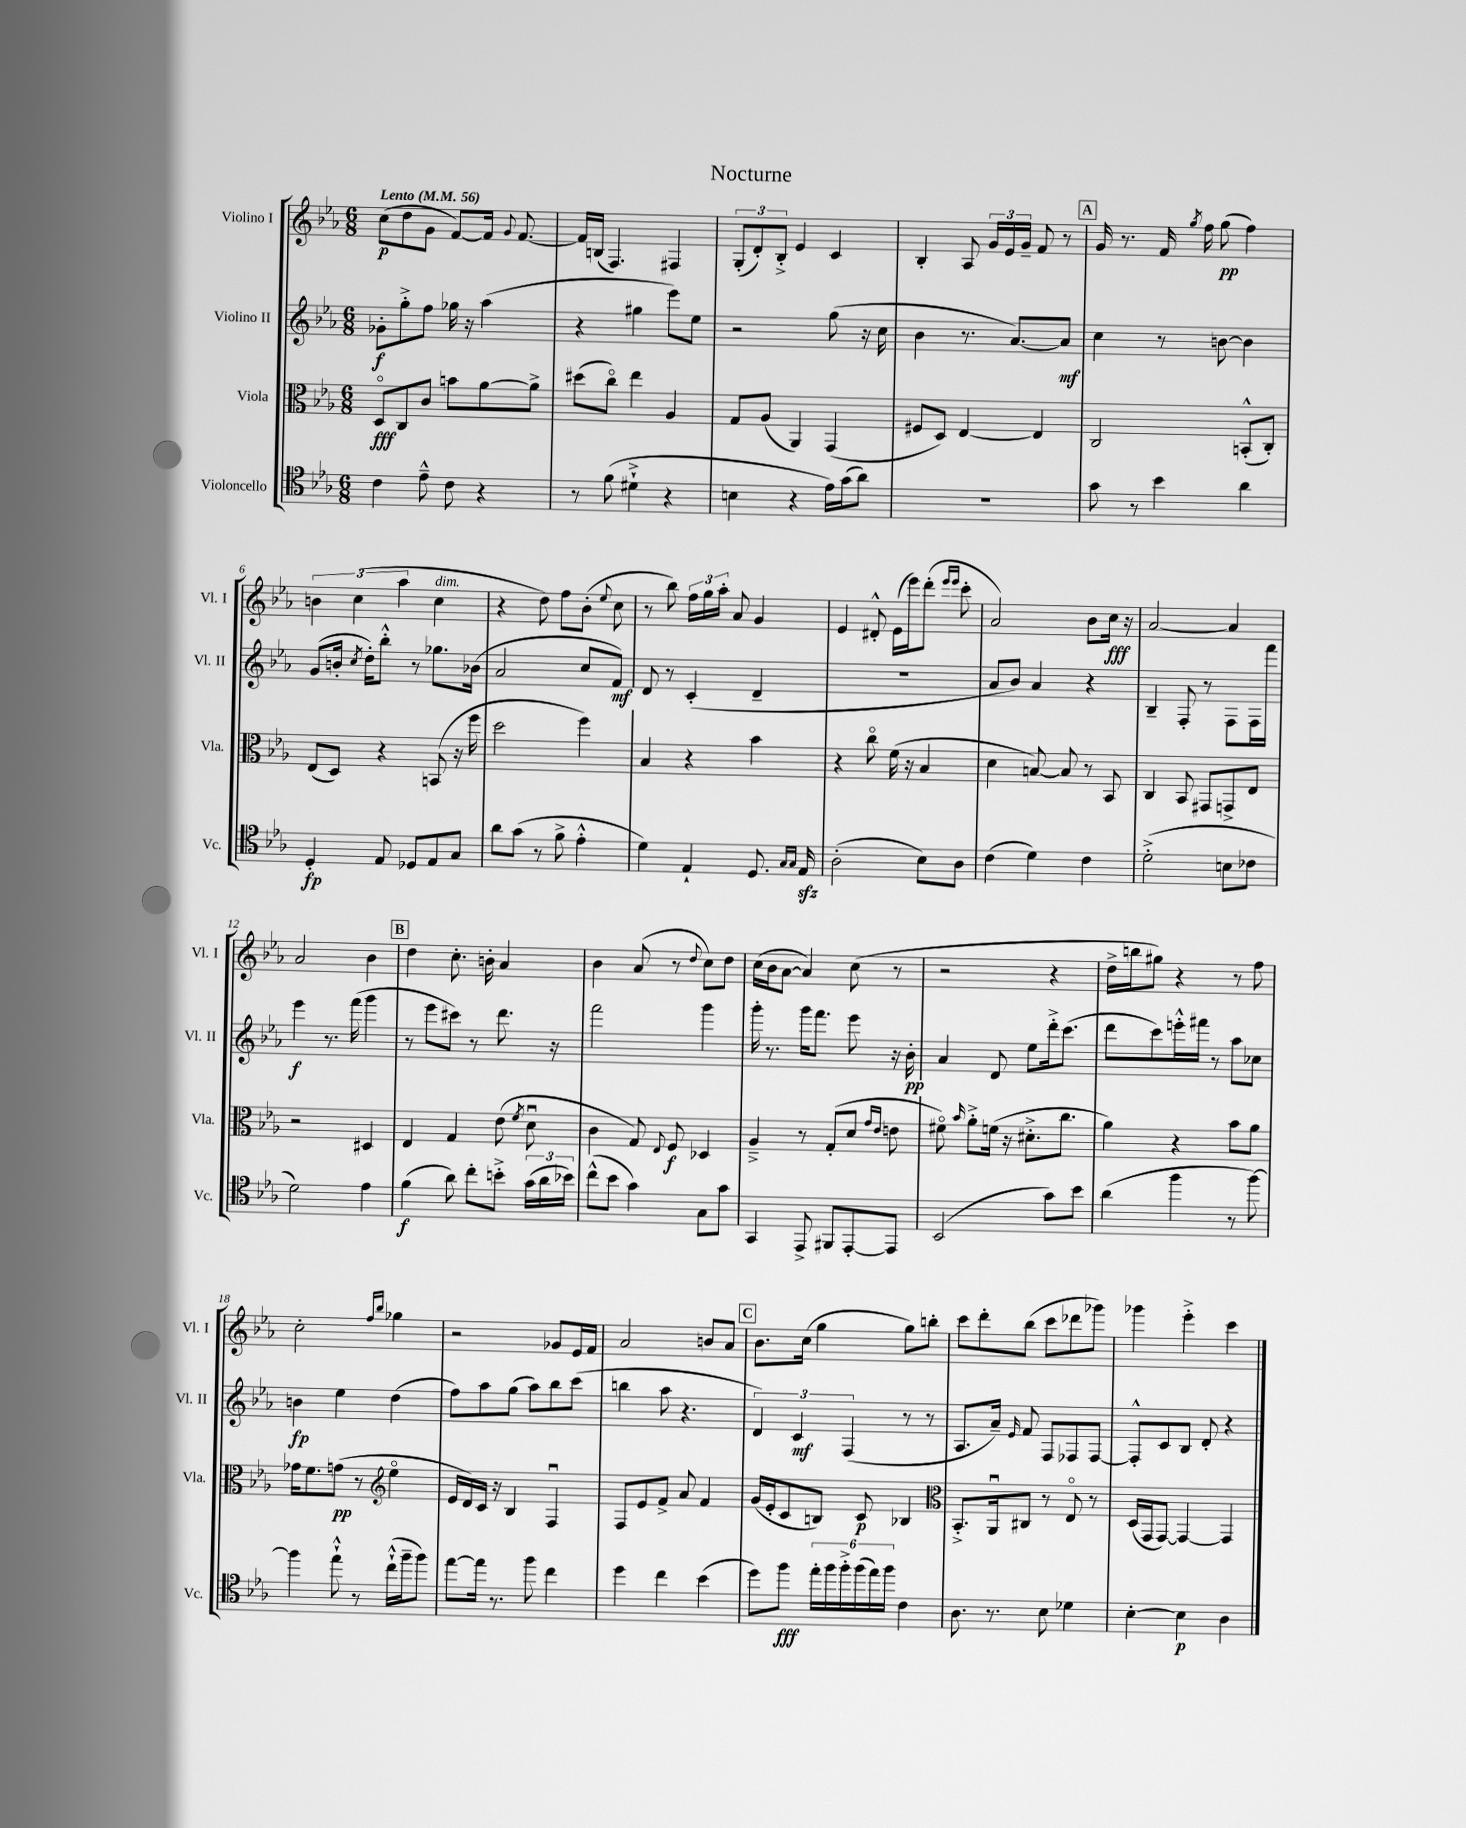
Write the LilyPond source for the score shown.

\header { title = "Nocturne" }
<<
\new StaffGroup <<
\new Staff = "s0" \with { instrumentName = "Violino I" shortInstrumentName = "Vl. I" } {
    \clef treble \key ees \major \numericTimeSignature \time 6/8 \tempo "Lento" 4 = 56
    \autoBeamOff c''8[\p( d''8 g'8] f'8[~) f'16] \appoggiatura { g'8 } f'8.~ |
    f'16[ b16]( f4.) fis4 |
    \tuplet 3/2 { g8[-.( d'8-.) bes8]-.-> } ees'4 c'4 |
    bes4-. aes8 \tuplet 3/2 { g'16[ ees'16 g'16]-- } f'8 r8 |
    \mark \markup { \box "A" } g'16 r8. f'16 \acciaccatura { g''8 } f''16 g''8\pp( f''4) |
    \tuplet 3/2 { b'4 c''4( aes''4 } c''4^\markup { \italic "dim." } |
    r4 d''8) f''8[ bes'8]-.( \appoggiatura { ees''8 } c''8 |
    r8 bes''8) \tuplet 3/2 { f''16[ g''16 aes''16]-. } aes'8 g'4 |
    ees'4 dis'8-.-^ ees'16[( ees'''16) d'''8]-.( \grace { ees'''16[ ees'''16] } c'''8-. |
    aes'2) bes'8[ c''16]\fff r16 |
    aes'2~ aes'4 |
    aes'2 bes'4 |
    \mark \markup { \box "B" } d''4 c''8.-. b'16-. aes'4 |
    bes'4 aes'8( r8 \appoggiatura { d''8 } c''8[) d''8] |
    c''16[( bes'16 aes'8]~ aes'4) c''8( r8 |
    r2 r4 |
    d''16[-> b''16 gis''8]) r4 r8 f''8 |
    c''2-. \grace { f''16[ bes''16] } ges''4 |
    r2 ges'8[ ees'16 f'16] |
    aes'2 b'8[ aes'8] |
    \mark \markup { \box "C" } bes'8.[ c''16]( g''4 g''8[) b''8]-. |
    c'''8[ d'''8-. bes''8]( c'''8[ des'''8 ges'''8]) |
    ges'''4 ees'''4-.-> c'''4 \bar "|." |
}
\new Staff = "s1" \with { instrumentName = "Violino II" shortInstrumentName = "Vl. II" } {
    \clef treble \key ees \major \numericTimeSignature \time 6/8
    \autoBeamOff ges'8[-.\f g''8-.-> f''8] ges''16 r16 aes''4( |
    r4 gis''4 ees'''8[) ees''8] |
    r2 g''8( r16 c''16 |
    bes'4 r8. aes'8.[~) aes'8]\mf |
    \mark \markup { \box "A" } c''4 r8 b'8~ b'4 |
    g'8[( b'16]-. \acciaccatura { c''8 } d''16[-.) bes''8]-.-^ r8 ges''8.[ bes'16]( |
    aes'2 c''8[ f'8]\mf) |
    d'8 r8 c'4-.( d'4-- |
    R2. |
    aes'8[ bes'8]) aes'4 r4 |
    bes4-- f8-. r8 f8[ f16 f'''16] |
    ees'''4\f r8. f'''16( g'''4 |
    \mark \markup { \box "B" } r8 ees'''8[ cis'''8]) r8 d'''8. r16 |
    f'''2 g'''4 |
    g'''16-. r8. g'''16[ f'''8.] ees'''8 r16 bes'16-.\pp |
    aes'4 d'8 ees''8[ d'''16-.-> c'''8.]( |
    d'''8[ c'''8) e'''16-.-^ fis'''16] r8 aes''8[ ces''8] |
    b'4\fp ees''4 d''4( |
    f''8[) aes''8 g''8]( aes''8[) bes''8 c'''8]( |
    b''4 aes''8 r4. |
    \mark \markup { \box "C" } \tuplet 3/2 { d'4) c'4\mf f4( } r8 r8 |
    aes8.[ aes'16]--) \grace { ees'16 } f'8 f8[ fes8 fes8]~ |
    fes8[-.-^ c'8 bes8] d'8-. r4 \bar "|." |
}
\new Staff = "s2" \with { instrumentName = "Viola" shortInstrumentName = "Vla." } {
    \clef alto \key ees \major \numericTimeSignature \time 6/8
    \autoBeamOff d8[\flageolet\fff c8 c'8] b'8[ aes'8~ aes'8]-> |
    dis''8[( c''8]\flageolet) ees''4 aes4 |
    g8[ aes8]( aes,4) g,4( |
    fis8[ d8]) ees4~ ees4 |
    \mark \markup { \box "A" } c2 b,8[-.-^( c8]-.) |
    ees8[( d8]) r4 b,8( r16 f''16 |
    d''2 f''4) |
    bes4 r4 bes'4 |
    r4 c''8\flageolet f'16( r16 bes4 |
    d'4 b8~) b8 r8 bes,8 |
    c4 bes,8 gis,8[ g,8-> ees8] |
    r2 dis4 |
    \mark \markup { \box "B" } ees4 g4 ees'8( \acciaccatura { f'8 } d'8\downbow |
    c'4 g8) \appoggiatura { ees8 } f8\f des4 |
    aes4---> r8 g8[-.( d'8] \grace { g'16[ ees'16] } e'8 |
    fis'8\flageolet) \grace { bes'16 } aes'8[-.-> f'16]( r16 dis'8.[-.-> c''8.] |
    aes'4) r4 bes'8[ aes'8] |
    ges'16[ f'8. g'8]\pp( r8 \clef treble ees''4\flageolet |
    ees'16[ d'16) c'16] r16 bes4 f4\downbow |
    f8[ ees'8 f'8]-> aes'8 f'4 |
    \mark \markup { \box "C" } g'16[( ees'16-. c'8 b8]) c'8\p bes4 |
    \clef alto bes,8.[-.-> aes,16\downbow cis8] r8 ees8\flageolet r8 |
    d16[( g,16 g,8]~) g,4~ g,4 \bar "|." |
}
\new Staff = "s3" \with { instrumentName = "Violoncello" shortInstrumentName = "Vc." } {
    \clef tenor \key ees \major \numericTimeSignature \time 6/8
    \autoBeamOff c'4 ees'8---^ c'8 r4 |
    r8 f'8( dis'4-!-> r4 |
    b4 r4 ees'16[) g'16( aes'8]) |
    R2. |
    \mark \markup { \box "A" } g'8 r8 bes'4 aes'4 |
    d4-.\fp ees8 des8[ ees8 g8] |
    aes'8[ g'8]( r8 f'8-> ees'4-.-^ |
    d'4) ees4-! d8. \grace { g16[ g16] } ees16\sfz |
    aes2-.( bes8[) aes8] |
    c'4( d'4) c'4 |
    d'2-.->( b8[ ces'8] |
    d'2) ees'4 |
    \mark \markup { \box "B" } f'4\f( aes'8) c''8[-. b'8]-.-> \tuplet 3/2 { g'16[( aes'16 bes'16]) } |
    c''8[-^( bes'8] g'4) g8[ g'8] |
    g,4 ees,8-> fis,8[ ees,8~-. ees,8] |
    bes,2( g'8[) bes'8] |
    aes'4( f''4 r8 f''8~) |
    f''4 ees''8-!-^ r8 c''16[-!-^( f''16-- f''8]) |
    ees''8[~ ees''16] r8. f''8 c''4 |
    d''4 c''4 bes'4( |
    \mark \markup { \box "C" } d''8[) f''8]\fff \tuplet 6/4 { ees''16[-. f''16 f''16-.-> f''16( ees''16) f''16] } c'4 |
    aes8. r8. bes8 des'4 |
    bes4~-. bes4\p aes4 \bar "|." |
}
>>
>>
